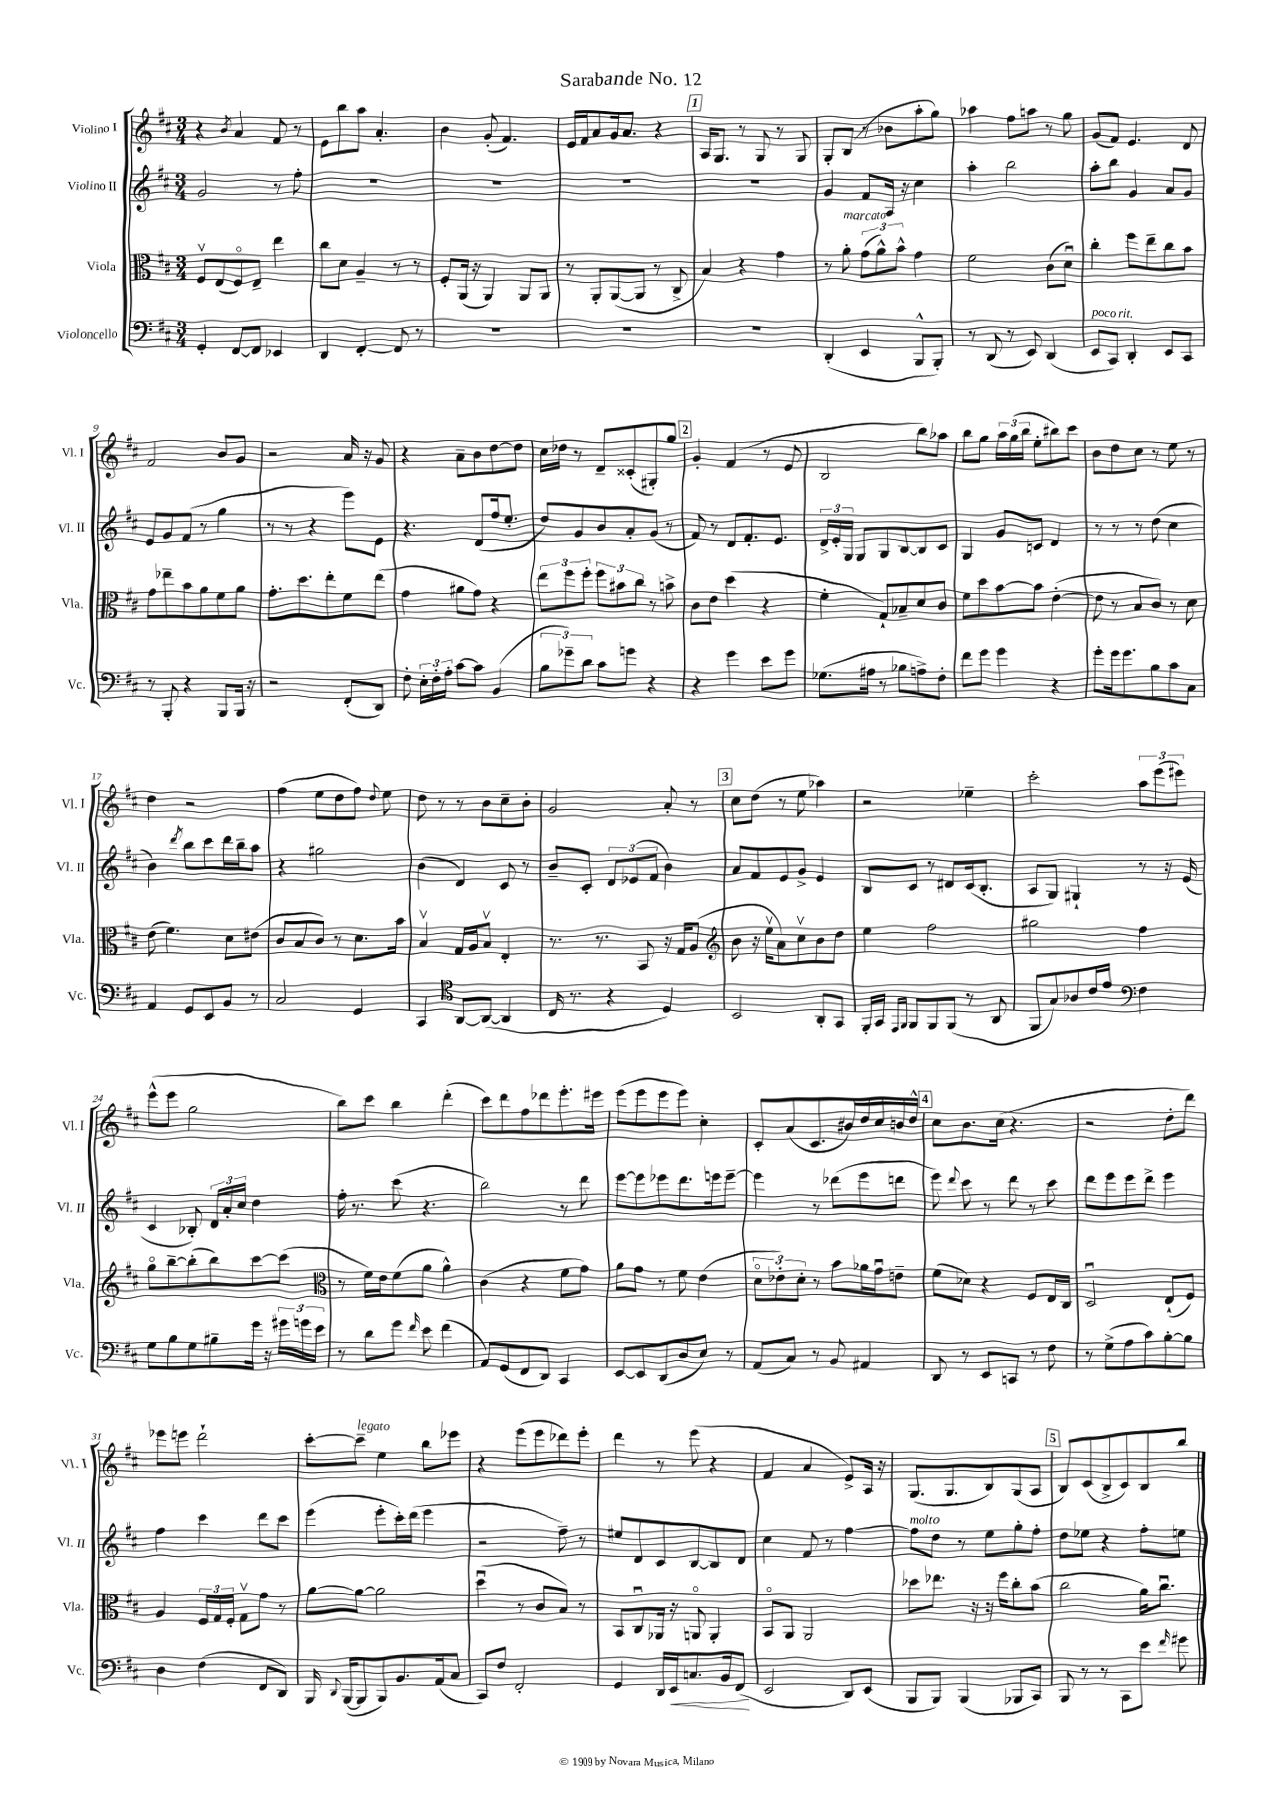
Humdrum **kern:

**kern	**dynam	**kern	**kern	**kern
*part4	*part4	*part3	*part2	*part1
*staff4	*staff4	*staff3	*staff2	*staff1
*I"Violoncello	*	*I"Viola	*I"Violino II	*I"Violino I
*I'Vc.	*	*I'Vla.	*I'Vl. II	*I'Vl. I
*clefF4	*	*clefC3	*clefG2	*clefG2
*k[f#c#]	*	*k[f#c#]	*k[f#c#]	*k[f#c#]
*M3/4	*	*M3/4	*M3/4	*M3/4
=1	=1	=1	=1	=1
4GG'/	.	8F#v/L	2g/	4r
.	.	(8E/	.	.
.	.	.	.	8qb/
[8FF#/L	.	8F#/)	.	4a/
8FF#/J]	.	8E~/J	.	.
4EE-X/	.	4ee\	8r	8f#/
.	.	.	8ff#'\	8r
=2	=2	=2	=2	=2
4DD/	.	8cc#\L	2.r	8e\L
.	.	8d\J	.	8bb\
[4FF#'/	.	4A~/	.	8aa\J
.	.	.	.	4.a'/
8FF#/]	.	8r	.	.
8r	.	8r	.	.
=3	=3	=3	=3	=3
2.r	.	8F#'/L	2.r	4b\
.	.	(16AA/Jk	.	.
.	.	16r	.	.
.	.	4AA/)	.	(8g'/
.	.	.	.	4.f#/)
.	.	8AA/L	.	.
.	.	8AA/J	.	.
=4	=4	=4	=4	=4
2.r	.	8r	2.r	16e/LL
.	.	.	.	16f#/J
.	.	8AA'/L	.	8a/
.	.	([8AA/	.	16g/k
.	.	.	.	8.a/J
.	.	8AA/J]	.	.
.	.	8r	.	4r
.	.	8C#^/	.	.
!!LO:REH:place=s1:t=1
=5	=5	=5	=5	=5
2.r	.	4B/)	2.r	16A/KL
.	.	.	.	8.G/J
.	.	4r	.	8r
.	.	.	.	8G/
.	.	4g\	.	8r
.	.	.	.	8G/
=6	=6	=6	=6	=6
(4DD'/	.	8r	4g/	8G'/L
!	!	!LO:TX:a:i:t=marcato	!	!
.	.	8a'\	.	(8B/J
4EE/	.	(12g\L	8f#/L	8r
.	.	12a^^\)	.	.
.	.	.	16A/Jk	8b-X\L
.	.	12b^^\J	.	.
.	.	.	16r	.
8BBB^^/L	.	4g\	4cc#\	8aa'\
8BBB'/J)	.	.	.	8gg\J)
=7	=7	=7	=7	=7
8r	.	2f#\	4aa'\	4aa-X\
(8DD/	.	.	.	.
8r	.	.	2bb\	8ff#\L
8EE/)	.	.	.	8aan\J
(4DD/	.	(8c#\L	.	8r
.	.	8du\J)	.	8gg\
=8	=8	=8	=8	=8
!LO:TX:a:i:t=poco rit.	!	!	!	!
8EE/L	.	4cc#'\	8aa'\L	(8g/L
8CC#/J)	.	.	8bb\J	8f#/J)
4DD'/	.	8ff#\L	4g/	4.e/
.	.	8ee~\	.	.
8EE/L	.	8cc#\	8a/L	.
8CC#/J	.	8b\J	8g/J	8d/
!!LO:LB:g=z
=9	=9	=9	=9	=9
8r	.	8g\L	8e/L	2f#/
8BBB'/	.	8ee-X~\	8g/	.
4r	.	8b\	(8f#/J	.
.	.	8a\	8r	.
8BBB/L	.	8f#\	4gg\	8b/L
16BBB/Jk	.	8a\J	.	8g/J
16r	.	.	.	.
=10	=10	=10	=10	=10
2r	.	8.g'\L	8r	2r
.	.	.	8r	.
.	.	8.dd\	.	.
.	.	.	4r	.
.	.	8ee'\	.	.
(8FF#'/L	.	8f#\	8eee\L)	16a/
.	.	.	.	16r
8DD/J)	.	(8ee\J	8e\J	8g/
=11	=11	=11	=11	=11
8F#'\	.	4g\	4.r	4r
24E'\LL	.	.	.	.
24F#'\	.	.	.	.
24A'\JJ	.	.	.	.
[8c#\L	.	8a#X\L	.	8a~\L
8c#\J]	.	8g\J)	(8d/L	8b\
(4BB/	.	4r	16ff#/k	[8dd\
.	.	.	8.ee'/J	.
.	.	.	.	8dd\J]
=12	=12	=12	=12	=12
12B\L	.	12ee\L	8dd/L)	16cc#\LL
.	.	.	.	16dd-X\JJ
12g-X~\)	.	12ff#\	.	.
.	.	.	8g/	8r
12d\J	.	12ff#'\J	.	.
8c#\L	.	12ff#\L	8b/	8d~/L
.	.	12b#X\	.	.
8gn\J	.	.	8a'/	(8c##X'/
.	.	12cc#\J	.	.
4r	.	8r	(8g/J	8G#X'/)
.	.	8bn^\	8r	8gg/J
!!LO:REH:place=s1:t=2
=13	=13	=13	=13	=13
4r	.	8c#\L	8f#/)	4g'/
.	.	8e\J	8r	.
4g\	.	(4dd\	8d/L	(4f#/
.	.	.	8.f#'/	.
8e\L	.	4r	.	8r
.	.	.	8.e/J	.
8g\J	.	.	.	8e/
=14	=14	=14	=14	=14
(8.G-X\L	.	4f#'\	24d^/LL	2B/
.	.	.	24e'/	.
.	.	.	24G/JJ	.
.	.	.	8G/L	.
16A#X\Jk	.	.	.	.
8r	.	8G`/L)	8G/	.
8B-X\L	.	8B-X~/	[8B/	.
8An^\)	.	8d/	8B/]	8bb\L)
8F#'\J	.	8c#/J	8c#/J	8aa-X\J
=15	=15	=15	=15	=15
8f#\L	.	8f#\L	4G/	8bb\L
8g\J	.	8dd\	.	8gg\J
4g\	.	[8b\	8g/L	24aa\LL
.	.	.	.	(24gg\
.	.	.	.	24bb\JJ
.	.	8b\J]	8cn/J	8ee'\L
4r	.	([4e'\	4d/	8bb#X\)
.	.	.	.	8ccc#\J
=16	=16	=16	=16	=16
8g'\L	.	8e\]	8r	8b\L
16g\k	.	8r	8r	8dd\
8.g\	.	.	.	.
.	.	8B/L	8r	8cc#\J
8B\	.	8c#/J)	(8dd\	8r
8c#\	.	8r	4cc#\	8ee\
8C#\J	.	8d\	.	8r
!!LO:LB:g=z
=17	=17	=17	=17	=17
4AA/	.	(8e\	4b\)	4dd\
.	.	4.f#\)	.	.
.	.	.	8qddd/	.
8GG/L	.	.	8bb\L	2r
8EE/	.	.	8ccc#\	.
8BB/J	.	8d\L	16ddd\L	.
.	.	.	16bb~\J	.
8r	.	(8e#X\J	8aa\J	.
=18	=18	=18	=18	=18
2C#/	.	8c#/L	4r	(4ff#\
.	.	8B/	.	.
.	.	8c#/J)	2gg#X\	8ee\L
.	.	8r	.	8dd\
4GG/	.	8.d\L	.	8ff#\J)
.	.	.	.	8qqdd/
.	.	.	.	8ee\
.	.	16b\Jk	.	.
=19	=19	=19	=19	=19
4CC#/	.	4Bv/	(4b\	8dd\
.	.	.	.	8r
*clefC4	*	*	*	*
[8AA/L	.	16G/LL	4d/)	8r
.	.	16A/J	.	.
(8AA/J_	.	8Bv/J	.	8b\L
4AA/]	.	4E'/	8c#/	8cc#~\
.	.	.	8r	8b'\J
=20	=20	=20	=20	=20
16C#/	.	8.r	8b~/L	2g/
8.r	.	.	.	.
.	.	.	8c#'/J	.
.	.	8.r	.	.
4r	.	.	12d/L	.
.	.	.	(12e-X/	.
.	.	8BB/	.	.
.	.	.	12f#/J	.
4D/)	.	16r	4b\)	8a'/
.	.	16G/KL	.	.
.	.	(8A/J	.	8r
!!LO:REH:place=s1:t=3
=21	=21	=21	=21	=21
*	*	*clefG2	*	*
2BB/	.	8b\	8a/L	8cc#\L
.	.	16r	8f#/	(8dd\J
.	.	16eev\KL	.	.
.	.	8a\)	8e/	8r
.	.	8cc#v\	8g^/J	8ee\
8AA'/L	.	8b\	4e/	4aa-X\)
8GG/J	.	8dd\J	.	.
=22	=22	=22	=22	=22
16FF#'/LL	.	4ee\	8B/L	2r
16GG/JJ	.	.	.	.
16qqEE/LL	.	.	.	.
16qqFF#/JJ	.	.	.	.
8FF#/L	.	.	8c#/J	.
8FF#/	.	2ff#\	8r	.
(8FF#/J	.	.	8d#X/L	.
8r	.	.	(16c#/k	4ee-X~\
.	.	.	8.B'/J	.
8AA/	.	.	.	.
=23	=23	=23	=23	=23
8FF#/L	.	2gg#X\	8A/L	2ccc#'\
8G/)	.	.	8G/J)	.
8A-X/	.	.	4G#X`/	.
16c#/L	.	.	.	.
16e/JJ	.	.	.	.
*clefF4	*	*	*	*
4F#\	.	4ff#\	8r	12aa\L
.	.	.	.	(12eee\
.	.	.	16r	.
.	.	.	.	12eee#X\J)
.	.	.	(16e/	.
!!LO:LB:g=z
=24	=24	=24	=24	=24
8G\L	.	8gg\L	4c#/	(8eee^^\L
8B\	.	[8bb~\	.	8eee\J
8G\	.	(8bb'\]	8B-X'/)	2gg\
8B#X~\	.	8bb\)	24d/LL	.
.	.	.	24a'/	.
.	.	.	24cc#/JJ	.
16g\Jk	.	[8ccc#\	4dd\	.
16r	.	.	.	.
24g#X\LL	.	(8ccc#\J]	.	.
24gn\	.	.	.	.
24e\JJ	.	.	.	.
=25	=25	=25	=25	=25
*	*	*clefC3	*	*
8r	.	8r	16ff#'\	8bb\L)
.	.	.	8.r	.
8d\L	.	16f#\LL)	.	8ccc#\J
.	.	16e\J	.	.
8g\J	.	(8f#\	(8ccc#\	4bb\
16qqf#/	.	.	.	.
8e\	.	8a\J	4.r	.
(4f#\	.	4a^^\)	.	(4ddd'\
=26	=26	=26	=26	=26
8AA/L)	.	(4c#\	2bb\)	8ccc#\L)
(8GG/	.	.	.	8ddd\
8FF#/	.	4r	.	8ff#\
8DD/J)	.	.	.	8ddd-X\
4CC#/	.	8f#\L	8r	8.eee'\
.	.	8g\J)	8ddd\	.
.	.	.	.	16eee#X\Jk
=27	=27	=27	=27	=27
[8EE/L	.	8a\L	[8eee\L	(8eee\L
8EE/]	.	8g\J	8eee\]	8eee\
(8DD/	.	8r	8eee-X\	8eee\
8D/	.	8f#\	8.ddd\	8eee\J)
8E/J)	.	(4e\	.	4cc#'\
.	.	.	16eeen\k	.
8r	.	.	[8eee~\J	.
=28	=28	=28	=28	=28
(8AA/L	.	12d\L	4eee\]	8c#'/L
.	.	12e-X'\)	.	.
8C#/J)	.	.	.	(8a/
.	.	12d'\J	.	.
8r	.	8r	8r	8.c#/
8BB/	.	8b\L	(8ddd-X\L	.
.	.	.	.	16b#X/L)
4AA#X/	.	16a-X\L	8eee\	16dd/
.	.	16gu\J	.	16cc#/
.	.	8en~\J	8dddn\J	16bn/
.	.	.	.	16dd^^/JJ
!!LO:REH:place=s1:t=4
=29	=29	=29	=29	=29
8DD/	.	(8f#\L	8eee\)	8cc#\L
.	.	.	8qqddd/	.
8r	.	8d-X\J)	8ccc#\	8.b\
8EE/L	.	4r	8r	.
.	.	.	.	(16cc#\Jk
8CCn/J	.	.	8ddd\	4.r
8r	.	8F#/L	8r	.
8F#\	.	16E/L	8ccc#\	.
.	.	16C#/JJ	.	.
=30	=30	=30	=30	=30
8r	.	2Du/	8ddd\L	2r
(8G^\L	.	.	8eee\	.
8A\	.	.	8eee\	.
8c#\)	.	.	8ddd^\J	.
[8B'\	.	(8E`/L	4eee\	8dd'\L
8B\J]	.	8F#/J)	.	8ddd\J)
!!LO:LB:g=z
=31	=31	=31	=31	=31
4D\	.	4A/	4ff#\	8eee-X\L
.	.	.	.	8eeen\J
(4F#\	.	24F#/LL	4ccc#\	2ddd`\
.	.	24G/	.	.
.	.	24F#'/JJ	.	.
.	.	8Gv\L	.	.
8FF#/L	.	8g\J	8ddd\L	.
8DD/J)	.	8r	8ccc#\J	.
=32	=32	=32	=32	=32
16BBB/	.	[8a\L	(4eee\	[8ccc#'\L
8qqDD/	.	.	.	.
([16BBB/KL	.	.	.	.
!	!	!	!	!LO:TX:a:i:t=legato
8BBB/]	.	8a\J_	.	8ccc#~\J]
8BBB/)	.	2a\]	8eee'\L	4ee\
8.BB/	.	.	16ccc#'\L)	.
.	.	.	(16ddd\JJ	.
.	.	.	4eee\	8bb\L
(16AA/k	.	.	.	.
8C#/J	.	.	.	8eee-X\J
=33	=33	=33	=33	=33
8CC#/L)	.	(4ddu\	2r	4r
8F#/J	.	.	.	.
2FF#'/	.	8r	.	(8eee\L
.	.	8c#/L	.	8eee\
.	.	8B/J)	8ff#~\)	8ddd-X\)
.	.	8r	8r	8eee'\J
=34	=34	=34	=34	=34
4GG/	.	8BB/L	8ee#X/L	4ddd\
.	.	8C#u/	8d/	.
16DD/LL	.	16AA-X/Jk	8c#/	8r
!	!LO:HP:b	!	!	!
16EE/J	<	16r	.	.
8.Cn/	.	8AAn/	[8B/	(8eee\
.	.	4AA'/	8B/]	4r
16BB/k	.	.	.	.
(8FF#/J	.	.	8d/J	.
.	[	.	.	.
=35	=35	=35	=35	=35
2EE/	.	8BB/L	4cc#\	4f#/
.	.	8AA/J	.	.
.	.	2AA/	8f#/	4a/
.	.	.	8r	.
8DD/L)	.	.	[4ff#\	8e^/L)
(8EE/J	.	.	.	16A/Jk
.	.	.	.	16r
=36	=36	=36	=36	=36
!	!	!	!LO:TX:a:i:t=molto	!
8BBB/L	.	8dd-X\L	8ff#\L]	(8.G/L
8BBB/J)	.	8.ee-X\J	8dd\J	.
.	.	.	.	8.G/
(4BBB/	.	.	8r	.
.	.	16r	.	.
.	.	16r	8ee\L	8B/)
.	.	16ff#\KL	.	.
8BBB-X/L	.	8cc#'\	8gg'\	(8G/
8CC#/J)	.	(8b\J	8ff#'\J	8A/J
!!LO:REH:place=s1:t=5
=37	=37	=37	=37	=37
8BBB/	.	2cc#\	8dd\L	8B/L)
8r	.	.	8ee-X\J	(8c#/
8r	.	.	4r	8B^/
8CC#\L	.	.	.	8c#/)
8e\J	.	16a\KL)	8ff#'\L	8B/
.	.	8.cc#u\J	.	.
16qqf#/	.	.	.	.
8g#X\	.	.	8een\J	8bb/J
==	==	==	==	==
*-	*-	*-	*-	*-
